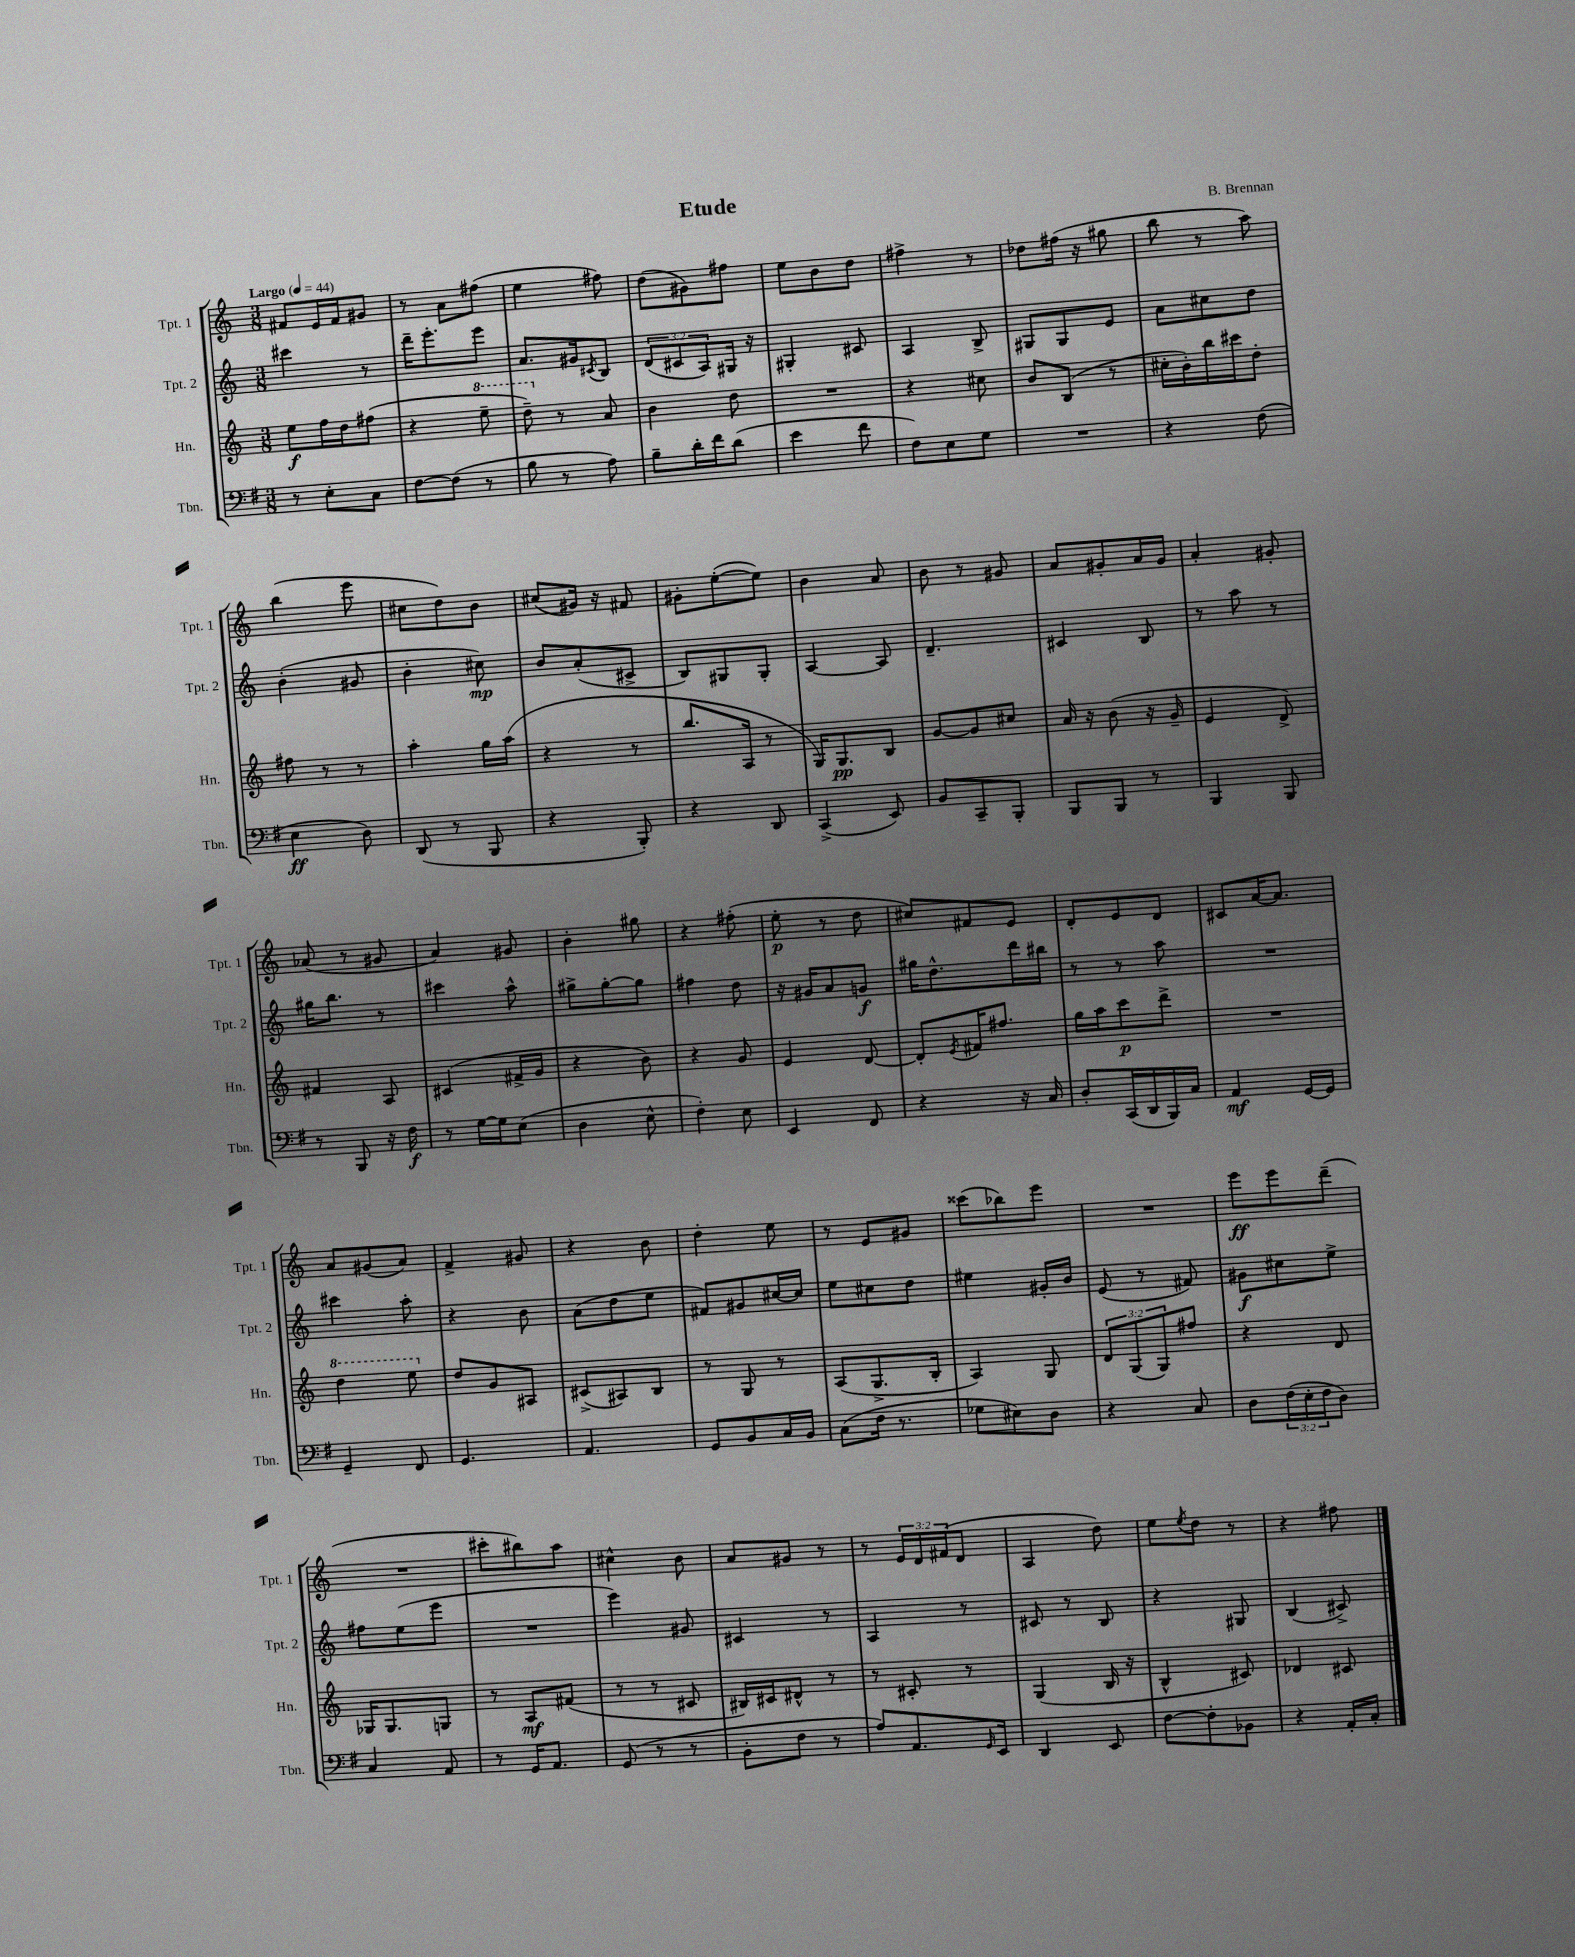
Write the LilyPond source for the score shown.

\header { title = "Etude" composer = "B. Brennan" }
<<
\new StaffGroup <<
\new Staff = "s0" \with { instrumentName = "Tpt. 1" shortInstrumentName = "Tpt. 1" } {
    \clef treble \key c \major \numericTimeSignature \time 3/8 \override Staff.TupletNumber.text = #tuplet-number::calc-fraction-text \tempo "Largo" 4 = 44
    fis'8 e'16 fis'16 gis'8 |
    r8 a'8 fis''8( |
    e''4 fis''8) |
    d''8( gis'8) fis''8 |
    e''8 b'8 d''8 |
    fis''4-> r8 |
    des''8 fis''16( r16 gis''8 |
    b''8 r8 a''8) |
    b''4( e'''8 |
    cis''8 d''8) b'8 |
    cis''8( gis'16) r16 fis'8 |
    gis'8-. e''8~-.( e''8) |
    b'4 a'8 |
    b'8 r8 gis'8 |
    a'8 gis'8-. a'16 gis'16 |
    a'4-. gis'8-. |
    aes'8( r8 gis'8 |
    a'4) gis'8 |
    b'4-. gis''8 |
    r4 fis''8-.( |
    e''8-.\p r8 d''8 |
    cis''8) fis'8 e'8 |
    d'8-. e'8 d'8 |
    cis'8 a'16~ a'8. |
    a'8 gis'8( a'8) |
    f'4-> gis'8 |
    r4 b'8 |
    d''4-. e''8 |
    r8 e'8 gis'8 |
    cisis'''8( bes''8) e'''8 |
    R4. |
    e'''8\ff e'''8 d'''8--( |
    R4. |
    cis'''8-. bis''8) a''8 |
    cis''4-^ b'8 |
    a'8 gis'8 r8 |
    r8 \tuplet 3/2 { e'16 d'16 fis'16( } d'8 |
    a4 d''8) |
    e''8 \acciaccatura { e''8 } d''8 r8 |
    r4 fis''8 \bar "|." |
}
\new Staff = "s1" \with { instrumentName = "Tpt. 2" shortInstrumentName = "Tpt. 2" } {
    \clef treble \key c \major \numericTimeSignature \time 3/8 \override Staff.TupletNumber.text = #tuplet-number::calc-fraction-text
    cis'''4 r8 |
    d'''16-- e'''8.-. e'''8 |
    a'8. gis'16 \acciaccatura { cis'8 } b8 |
    \tuplet 3/2 { d'8( cis'8 a8) } gis16 r16 |
    gis4-. cis'8 |
    a4 b8-> |
    gis8 gis8 e'8 |
    a'8 cis''8 d''8 |
    b'4-.( gis'8 |
    b'4-. cis''8\mp) |
    b'8 a'8-.( cis'8-> |
    b8) gis8 gis8-. |
    a4~ a8 |
    d'4.-- |
    cis'4 b8 |
    r8 a''8 r8 |
    gis''16 b''8. r8 |
    cis'''4 a''8-^ |
    gis''8-> gis''8~-. gis''8 |
    fis''4 d''8 |
    r16 gis'16 a'8 g'8\f |
    gis''16 d''8.-^ d'''16 bis''16 |
    r8 r8 a''8 |
    R4. |
    cis'''4 a''8-. |
    r4 b'8 |
    a'8( d''8 e''8 |
    fis'8) gis'8 cis''16~ cis''16 |
    e''8 cis''8 d''8 |
    eis''4 gis'16-. b'16 |
    e'8( r8 fis'8) |
    gis'8\f cis''8 e''8-> |
    fis''8 e''8( e'''8 |
    R4. |
    e'''4) gis'8 |
    cis'4 r8 |
    a4 r8 |
    cis'8 r8 b8 |
    r4 gis8 |
    b4( cis'8->) \bar "|." |
}
\new Staff = "s2" \with { instrumentName = "Hn." shortInstrumentName = "Hn." } {
    \clef treble \key c \major \numericTimeSignature \time 3/8 \override Staff.TupletNumber.text = #tuplet-number::calc-fraction-text
    e''8\f f''16 d''16 fis''8( |
    r4 \ottava #1 e'''8-- |
    d'''8--) \ottava #0 r8 a'8 |
    b'4 d''8 |
    R4. |
    r4 cis''8 |
    b'8 b8( r8 |
    cis''16-. b'16-.) b''16 cis'''16 d''8-. |
    fis''8 r8 r8 |
    a''4-. g''16 a''16( |
    r4 r8 |
    b''8. a16 r8 |
    g16) g8.\pp b8 |
    g'8~ g'8 cis''8 |
    a'16 r16 b'8( r16 g'16-- |
    e'4 d'8->) |
    fis'4 a8 |
    cis'4( fis'16-> g'16 |
    r4 b'8) |
    r4 g'8 |
    e'4 d'8~ |
    d'8-. \acciaccatura { e'8 } fis'16 fis''8. |
    g''16 a''16 c'''8\p d'''8-> |
    R4. |
    \ottava #1 d'''4 e'''8 \ottava #0 |
    d''8 g'8 ais8 |
    cis'8->( ais8) b8 |
    r8 g8 r8 |
    a8( g8.-> b16-. |
    a4) g8 |
    \tuplet 3/2 { d'8 g8( g8) } fis''8 |
    r4 d'8 |
    ges16 ges8. g8 |
    r8 a8\mf fis'8( |
    r8 r8 cis'8 |
    bis16) cis'16 dis'8-^ r8 |
    r8 cis'8-. r8 |
    g4( b16 r16 |
    b4-^ cis'8) |
    des'4 cis'8 \bar "|." |
}
\new Staff = "s3" \with { instrumentName = "Tbn." shortInstrumentName = "Tbn." } {
    \clef bass \key g \major \numericTimeSignature \time 3/8 \override Staff.TupletNumber.text = #tuplet-number::calc-fraction-text
    r8 e8-. c8 |
    fis8~ fis8( r8 |
    b8 r8 a8) |
    b8-- d'16-. fis'16 d'8( |
    e'4 fis'8 |
    fis8) e8 g8 |
    R4. |
    r4 fis8( |
    e4\ff d8) |
    d,8( r8 b,,8 |
    r4 b,,8-.) |
    r4 d,8 |
    c,4->( e,8) |
    b,8 c,8-- b,,8-. |
    b,,8 b,,8 r8 |
    b,,4 b,,8 |
    r8 b,,8 r16 fis16\f |
    r8 g16~ g16 e8( |
    d4 e8-^ |
    fis4-.) e8 |
    e,4 fis,8 |
    r4 r16 c16 |
    d8-. c,16( d,16 b,,16) c16 |
    a,4\mf g,16~ g,16 |
    g,4-- fis,8 |
    g,4. |
    a,4. |
    g,8 b,8 c16 b,16 |
    c8( fis16 r8. |
    ges8 eis8) d8 |
    r4 c8 |
    d8 \tuplet 3/2 { fis16( e16-. fis16 } d8) |
    c4 a,8 |
    r8 g,16 a,8. |
    g,8( r8 r8 |
    b,8-. fis8 r8 |
    a8) a,8. \grace { g,16 } e,16 |
    d,4 e,8 |
    fis8~ fis8-. bes,8 |
    r4 a,16-. c16-. \bar "|." |
}
>>
>>
\layout { \context { \Score \remove "Bar_number_engraver" } }
